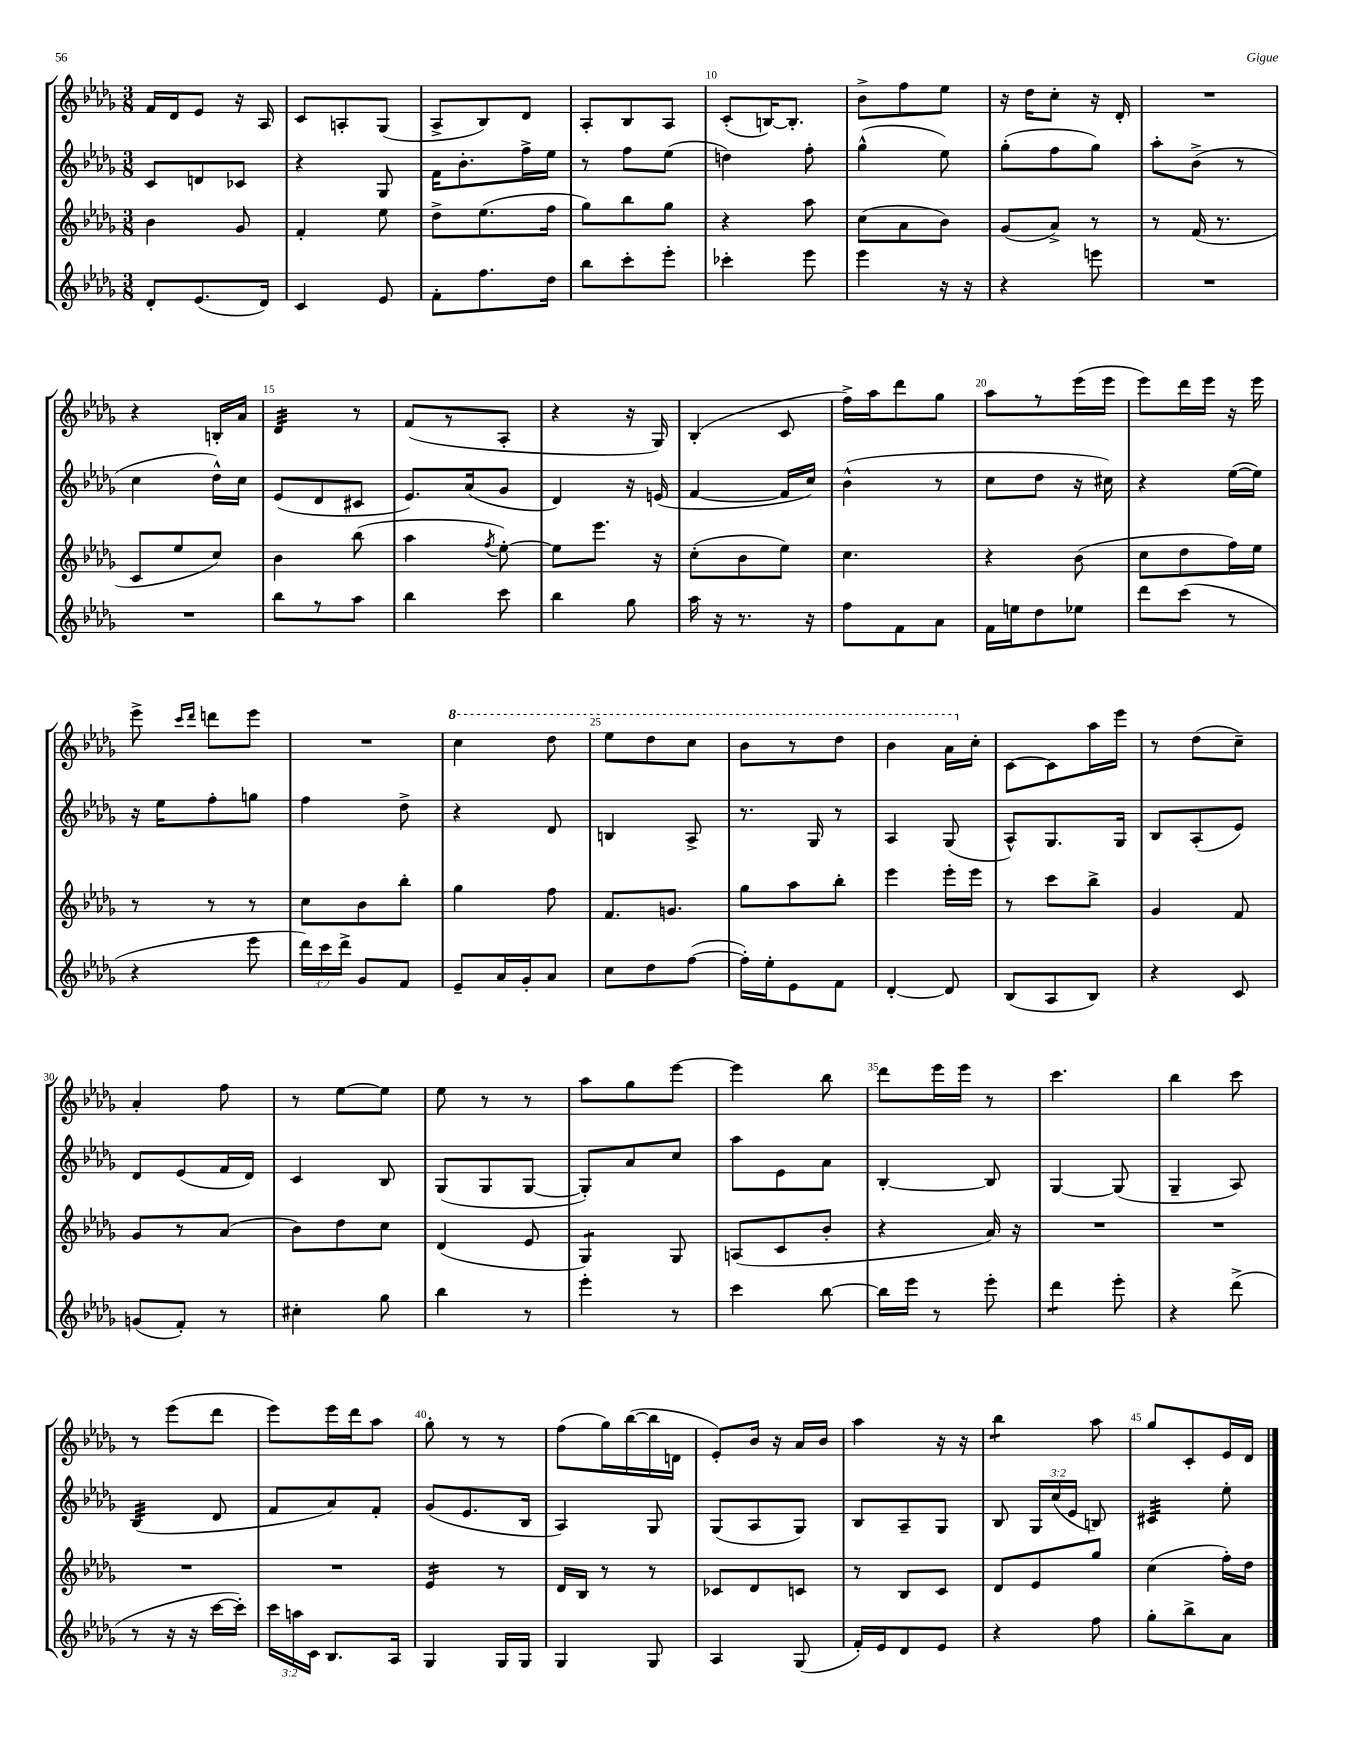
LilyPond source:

<<
\new StaffGroup <<
\new Staff = "s0" {
    \clef treble \key des \major \numericTimeSignature \time 3/8
    \autoBeamOff f'16[ des'16 ees'8] r16 aes16 |
    c'8[ a8-. ges8]( |
    aes8[-> bes8) des'8] |
    aes8[-. bes8 aes8] |
    c'8[-.( b16~) b8.]-. |
    bes'8[-> f''8 ees''8] |
    r16 des''16[ c''8]-. r16 des'16-. |
    R4. |
    r4 b16[-. aes'16] |
    des'4:32 r8 |
    f'8[( r8 aes8]-. |
    r4 r16 ges16) |
    bes4-.( c'8 |
    f''16[->) aes''16 des'''8 ges''8] |
    aes''8[ r8 ees'''16( ees'''16] |
    ees'''8[) des'''16 ees'''16] r16 ees'''16 |
    ees'''8-> \grace { c'''16[ des'''16] } d'''8[ ees'''8] |
    R4. |
    \ottava #1 c'''4 des'''8 |
    ees'''8[ des'''8 c'''8] |
    bes''8[ r8 des'''8] |
    bes''4 aes''16[ \ottava #0 c''16]-. |
    c'8[~ c'8 aes''16 ees'''16] |
    r8 des''8[( c''8]--) |
    aes'4-. f''8 |
    r8 ees''8[~ ees''8] |
    ees''8 r8 r8 |
    aes''8[ ges''8 ees'''8]~ |
    ees'''4 bes''8 |
    des'''8[ ees'''16 ees'''16] r8 |
    c'''4. |
    bes''4 c'''8 |
    r8 ees'''8[( des'''8] |
    ees'''8[) ees'''16 des'''16 aes''8] |
    ges''8-. r8 r8 |
    f''8[( ges''16) bes''16~( bes''16 d'16] |
    ees'8[-.) bes'16] r16 aes'16[ bes'16] |
    aes''4 r16 r16 |
    bes''4:8 aes''8 |
    ges''8[ c'8-. ees'16 des'16] \bar "|." |
}
\new Staff = "s1" {
    \clef treble \key des \major \numericTimeSignature \time 3/8 \override Staff.TupletNumber.text = #tuplet-number::calc-fraction-text
    \autoBeamOff c'8[ d'8 ces'8] |
    r4 ges8 |
    f'16[ bes'8.-. f''16-> ees''16] |
    r8 f''8[ ees''8]( |
    d''4) f''8-. |
    ges''4-^( ees''8) |
    ges''8[-.( f''8 ges''8]) |
    aes''8[-. bes'8]->( r8 |
    c''4 des''16[-^) c''16] |
    ees'8[( des'8 cis'8] |
    ees'8.[) aes'16( ges'8] |
    des'4) r16 e'16( |
    f'4~ f'16[ c''16]) |
    bes'4-^( r8 |
    c''8[ des''8] r16 cis''16) |
    r4 ees''16[~( ees''16]) |
    r16 ees''16[ f''8-. g''8] |
    f''4 des''8-> |
    r4 des'8 |
    b4 aes8-> |
    r8. ges16 r8 |
    aes4 ges8( |
    aes8[-^) ges8. ges16] |
    bes8[ aes8-.( ees'8]) |
    des'8[ ees'8( f'16 des'16]) |
    c'4 bes8 |
    ges8[( ges8 ges8]~ |
    ges8[-.) aes'8 c''8] |
    aes''8[ ees'8 aes'8] |
    bes4~-. bes8 |
    ges4~ ges8( |
    ges4-- aes8) |
    bes4:32( des'8 |
    f'8[ aes'8) f'8]-. |
    ges'8[( ees'8. bes16] |
    aes4) ges8 |
    ges8[( aes8 ges8]) |
    bes8[ aes8-- ges8] |
    bes8 \tuplet 3/2 { ges16[ c''16( ees'16] } b8) |
    cis'4:32 ees''8-. \bar "|." |
}
\new Staff = "s2" {
    \clef treble \key des \major \numericTimeSignature \time 3/8
    \autoBeamOff bes'4 ges'8 |
    f'4-. ees''8 |
    des''8[-> ees''8.( f''16] |
    ges''8[) bes''8 ges''8] |
    r4 aes''8 |
    c''8[( aes'8 bes'8]) |
    ges'8[( aes'8]->) r8 |
    r8 f'16( r8. |
    c'8[ ees''8 c''8]) |
    bes'4 bes''8( |
    aes''4 \acciaccatura { f''8 } ees''8~-.) |
    ees''8[ ees'''8.] r16 |
    c''8[-.( bes'8 ees''8]) |
    c''4. |
    r4 bes'8( |
    c''8[ des''8 f''16) ees''16] |
    r8 r8 r8 |
    c''8[ bes'8 bes''8]-. |
    ges''4 f''8 |
    f'8.[ g'8.] |
    ges''8[ aes''8 bes''8]-. |
    ees'''4 ees'''16[-. ees'''16] |
    r8 c'''8[ bes''8]-> |
    ges'4 f'8 |
    ges'8[ r8 aes'8]( |
    bes'8[) des''8 c''8] |
    des'4( ees'8 |
    ges4:8) ges8 |
    a8[( c'8 bes'8]-. |
    r4 aes'16) r16 |
    R4. |
    R4. |
    R4. |
    R4. |
    ees'4:16 r8 |
    des'16[ bes16] r8 r8 |
    ces'8[ des'8 c'8] |
    r8 bes8[ c'8] |
    des'8[ ees'8 ges''8] |
    c''4( f''16[-.) des''16] \bar "|." |
}
\new Staff = "s3" {
    \clef treble \key des \major \numericTimeSignature \time 3/8 \override Staff.TupletNumber.text = #tuplet-number::calc-fraction-text
    \autoBeamOff des'8[-. ees'8.( des'16]) |
    c'4 ees'8 |
    f'8[-. f''8. des''16] |
    bes''8[ c'''8-. ees'''8]-. |
    ces'''4-. ees'''8 |
    ees'''4 r16 r16 |
    r4 e'''8 |
    R4. |
    R4. |
    bes''8[ r8 aes''8] |
    bes''4 c'''8 |
    bes''4 ges''8 |
    aes''16 r16 r8. r16 |
    f''8[ f'8 aes'8] |
    f'16[ e''16 des''8 ees''8] |
    des'''8[ c'''8]( r8 |
    r4 ees'''8 |
    \tuplet 3/2 { des'''16[) c'''16 des'''16]-> } ges'8[ f'8] |
    ees'8[-- aes'16 ges'16-. aes'8] |
    c''8[ des''8 f''8]~( |
    f''16[-.) ees''16-. ees'8 f'8] |
    des'4~-. des'8 |
    bes8[( aes8 bes8]) |
    r4 c'8 |
    g'8[( f'8]-.) r8 |
    cis''4-. ges''8 |
    bes''4 r8 |
    ees'''4-. r8 |
    c'''4 bes''8~ |
    bes''16[ ees'''16] r8 ees'''8-. |
    des'''4:8 ees'''8-. |
    r4 des'''8->( |
    r8 r16 r16 c'''16[~ c'''16]-.) |
    \tuplet 3/2 { c'''16[ a''16 c'16] } bes8.[ aes16] |
    ges4 ges16[ ges16] |
    ges4 ges8 |
    aes4 ges8( |
    f'16[-.) ees'16 des'8 ees'8] |
    r4 f''8 |
    ges''8[-. bes''8-> aes'8] \bar "|." |
}
>>
>>
\layout { \context { \Score currentBarNumber = #6 \override BarNumber.break-visibility = ##(#f #t #t) barNumberVisibility = #(every-nth-bar-number-visible 5) } }
